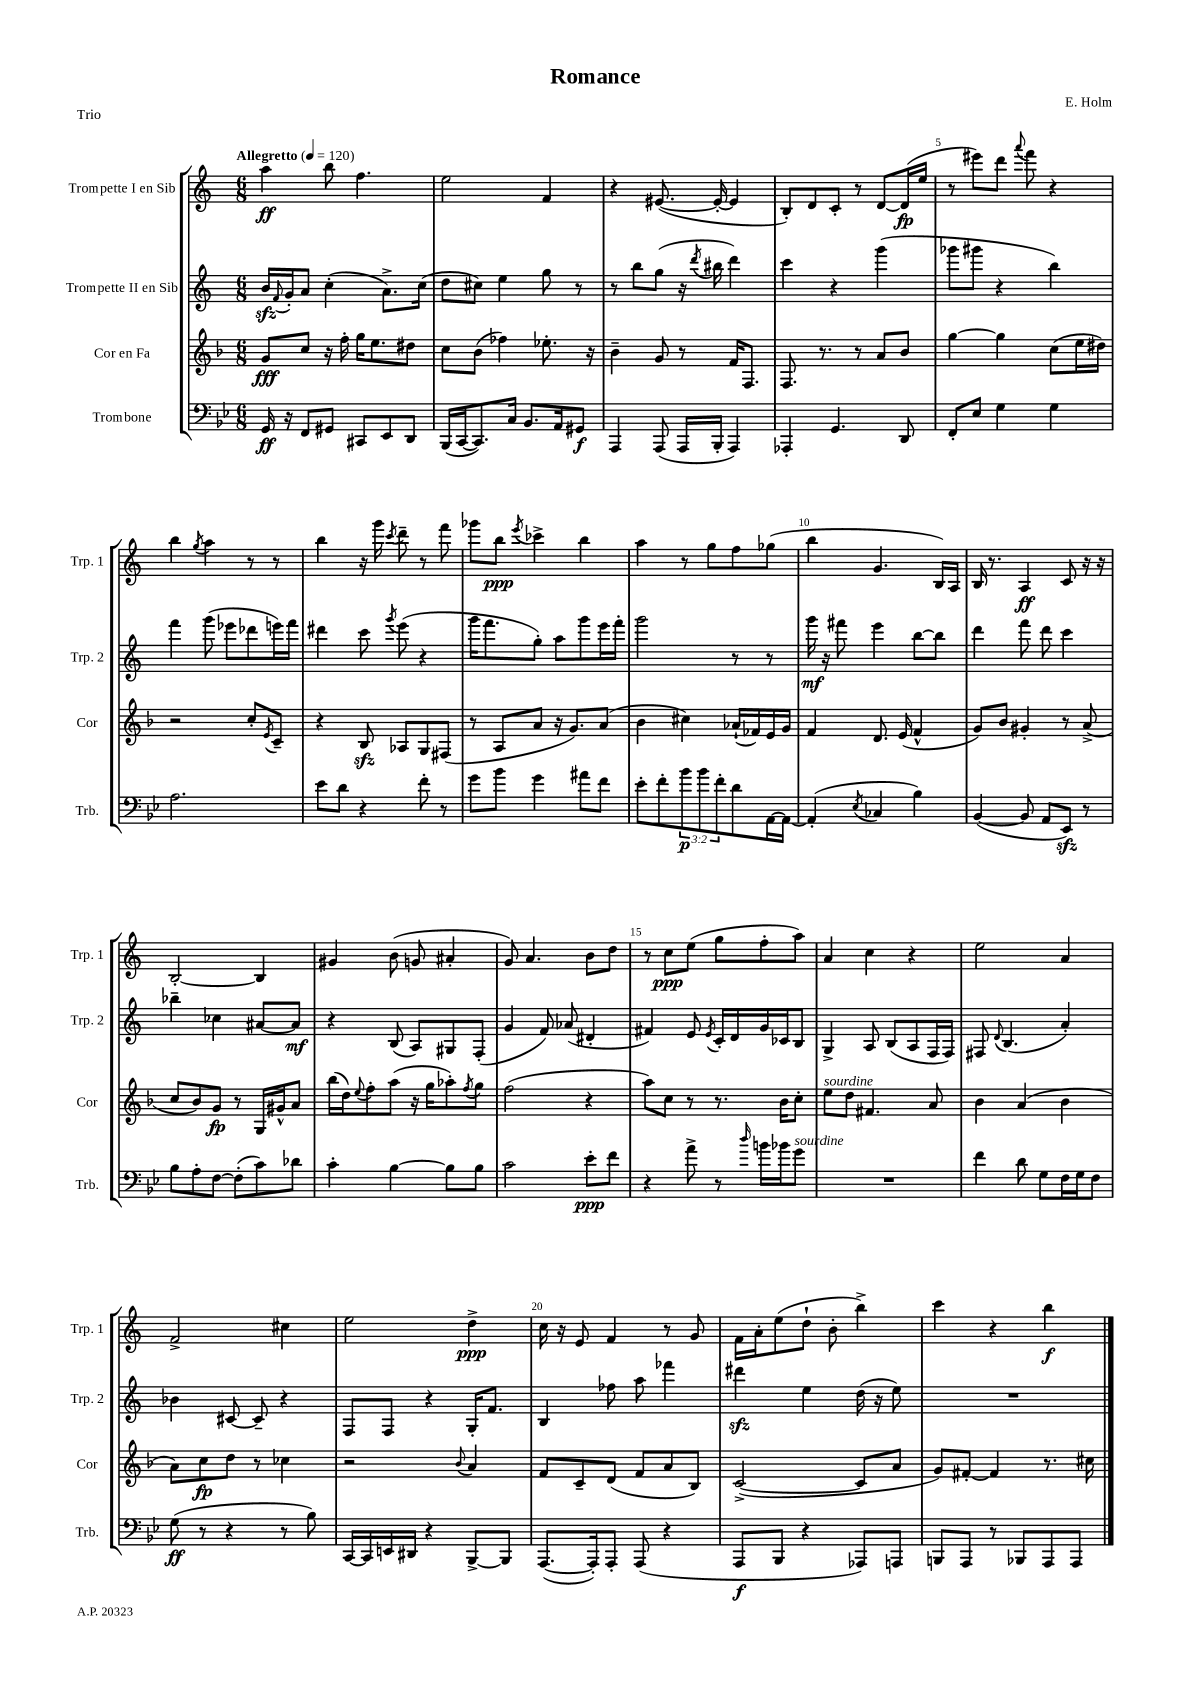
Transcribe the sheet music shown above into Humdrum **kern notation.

**kern	**kern	**kern	**kern
*staff4	*staff3	*staff2	*staff1
*clefF4	*clefG2	*clefG2	*clefG2
*k[b-e-]	*k[b-]	*k[]	*k[]
*M6/8	*M6/8	*M6/8	*M6/8
*MM120	*MM120	*MM120	*MM120
16GG/	8g/L	16b/LL	4aa\
.	.	8qqf/	.
16r	.	16g'/J	.
8FF/L	8cc/J	8a/J	.
8GG#/J	16r	(4cc'\	8bb\
.	16ff'\	.	.
8CC#/L	16gg\LK	.	4.ff\
.	8.ee\	.	.
8EE-/	.	8.a^\L)	.
8DD/J	8dd#\J	.	.
.	.	(16cc\Jk	.
=	=	=	=
(16BBB-/LL	8cc\L	8dd\L	2ee\
[16CC/J	.	.	.
8.CC/])	(8b-\J	8cc#\J)	.
.	4ff-\)	4ee\	.
16C/Jk	.	.	.
8.BB-/L	.	.	.
.	8.ee-'\	8gg\	4f/
16AA/k	.	.	.
8GG#/J	.	8r	.
.	16r	.	.
=	=	=	=
4AAA/	4b-~\	8r	4r
.	.	8bb\L	.
(8AAA/	8g/	(8gg\J	([8.e#/
16AAA/LL	8r	16r	.
.	.	8qddd/	.
16BBB-'/JJ	.	16bb#\	16e#'/_
4AAA/)	16f/LK	4ddd\)	4e#/]
.	8.F/J	.	.
=	=	=	=
4AAA-'/	8.F/	4ccc\	8B'/L)
.	.	.	8d/
.	8.r	.	.
4.GG/	.	4r	8c'/J
.	8r	.	8r
.	8a/L	(4ggg\	[8d/L
8DD/	8b-/J	.	(16d/]L
.	.	.	16ee/JJ
=	=	=	=
8FF'/L	[4gg\	8ggg-\L	8r
8E-/J	.	8ggg#\J	8eee#\L)
4G\	4gg\]	4r	8ddd\J
.	.	.	8qqaaa/
.	.	.	8fff\
4G\	(8cc\L	4bb\)	4r
.	16ee\L	.	.
.	16dd#\JJ)	.	.
=	=	=	=
2.A\	2r	4fff\	4bb\
.	.	.	8qgg/
.	.	(8ggg\	4aa\
.	.	8eee-\L	.
.	8cc'/L	8ddd-\	8r
.	8qe/	.	.
.	8c~/J	16eee\L)	8r
.	.	16fff\JJ	.
=	=	=	=
8e-\L	4r	4ddd#\	4bb\
8d\J	.	.	.
4r	8B-/	8ccc\	16r
.	.	.	16ggg\
.	.	8qggg/	8qccc/
.	8A-/L	(8eee\	8ddd~\
8f'\	8G/	4r	8r
8r	(8F#/J	.	8fff\
=	=	=	=
8g\L	8r	16ggg\LK	8ggg-\L
.	.	8.fff\	.
8b-\J	8A/L	.	8bb\J
.	.	.	8qeee/
4g\	8a/J	8gg'\J)	4ccc-^\
.	16r	8aa\L	.
.	8.g/L)	.	.
8a#\L	.	8ggg\	4bb\
8f\J	(8a/J	16eee\L	.
.	.	16fff'\JJ	.
=	=	=	=
8e-'\L	4b-\	2ggg\	4aa\
8f'\	.	.	.
12b-\	4cc#\)	.	8r
12b-\	.	.	.
.	.	.	8gg\L
12f'\	.	.	.
8d\	(16a-`/LL	8r	8ff\
.	16f-/)	.	.
[16AA\L	16e/	8r	(8gg-\J
16AA\_JJ	16g/JJ	.	.
=	=	=	=
(4AA'/]	4f/	16ggg\	4bb\
.	.	16r	.
.	.	8fff#\	.
8qE-/	.	.	.
4C-/	8.d/	4eee\	4.g/
.	(16e/	.	.
4B-\)	4f^^/	[8bb\L	.
.	.	8bb\]J	16B/LL)
.	.	.	16A/JJ
=	=	=	=
([4BB-/	8g/L)	4ddd\	16B/
.	.	.	8.r
.	8b-/J	.	.
8BB-/]	4g#'/	8fff\	4A/
8AA/L	.	8ddd\	.
8EE-/J)	8r	4ccc\	8c/
8r	(8a^/	.	16r
.	.	.	16r
=	=	=	=
8B-\L	8cc/L	4bb-~\	[2B'/
8A'\	8b-/)	.	.
[8F\J	8g/J	4cc-\	.
(8F'\]L	8r	.	.
8c\)	16G/LL	[8a#/L	4B/]
.	16g#^^/J	.	.
8d-\J	8a/J	8a#/]J	.
=	=	=	=
4c'\	(16bb-\LL	4r	4g#/
.	16dd\J)	.	.
.	8qqee/	.	.
.	8ff'\	.	.
[4B-\	(8aa\J	(8B/	(8b\
.	16r	8A/L)	8g/
.	16gg\LK	.	.
8B-\]L	8aa-'\)	8G#/	4a#'/
.	8qff/	.	.
8B-\J	8gg\J	(8F'/J	.
=	=	=	=
2c\	(2ff\	4g/	8g/)
.	.	.	4.a/
.	.	8f/)	.
.	.	(8a-/	.
8e-'\L	4r	4d#'/	8b\L
8f\J	.	.	8dd\J
=	=	=	=
4r	8aa\L)	4f#/)	8r
.	8cc\J	.	8cc\L
8a^\	8r	8e/	(8ee\J
.	.	8qe/	.
8r	8.r	16c'/LL	8gg\L
.	.	16d/	.
16qqdd/	.	.	.
16b\LL	.	16g/	8ff'\
16b-\J	16b-\LK	16c-/J	.
8g\J	8cc'\J	8B/J	8aa\J)
=	=	=	=
2.r	8ee\L	4G^/	4a/
.	8dd\J	.	.
.	4.f#/	8A/	4cc\
.	.	(8B/L	.
.	.	8A/	4r
.	8a/	16F/L	.
.	.	16F/JJ)	.
=	=	=	=
4f\	4b-\	8F#/	2ee\
.	.	8qqd/	.
.	.	(4.B/	.
8d\	(4a/	.	.
8G\L	.	.	.
16F\L	4b-\	4a'/)	4a/
16G\J	.	.	.
8F\J	.	.	.
=	=	=	=
(8G\	8a\L)	4b-\	2f^/
8r	8cc\	.	.
4r	8dd\J	[8c#/	.
.	8r	8c#~/]	.
8r	4cc-\	4r	4cc#\
8B-\)	.	.	.
=	=	=	=
[16CC/LL	2r	8F/L	2ee\
16CC/]	.	.	.
16EE/	.	8F/J	.
16DD#/JJ	.	.	.
4r	.	4r	.
.	8qqb-/	.	.
[8BBB-^/L	4a/	16G'/LK	4dd^\
.	.	8.f/J	.
8BBB-/]J	.	.	.
=	=	=	=
([8.AAA/L	8f/L	4B/	16cc\
.	.	.	16r
.	8c~/	.	8e/
16AAA'/]k)	.	.	.
8AAA'/J	(8d/J	8ff-\	4f/
(8AAA/	8f/L	8aa\	.
4r	8a/	4fff-\	8r
.	8B-/J)	.	8g/
=	=	=	=
8AAA/L	([2c^/	4ddd#\	16f\LL
.	.	.	16a'\J
8BBB-/J	.	.	(8ee\
4r	.	4ee\	8dd`\J
.	.	.	8b'\
8AAA-/L)	8c/]L	(16dd\	4bb^\)
.	.	16r	.
8AAA/J	8a/J	8ee\)	.
=	=	=	=
8BBB/L	8g/L)	2.r	4ccc\
8AAA/J	[8f#'/J	.	.
8r	4f#/]	.	4r
8BBB-/L	.	.	.
8AAA/	8.r	.	4bb\
8AAA/J	.	.	.
.	16cc#\	.	.
==	==	==	==
*-	*-	*-	*-
